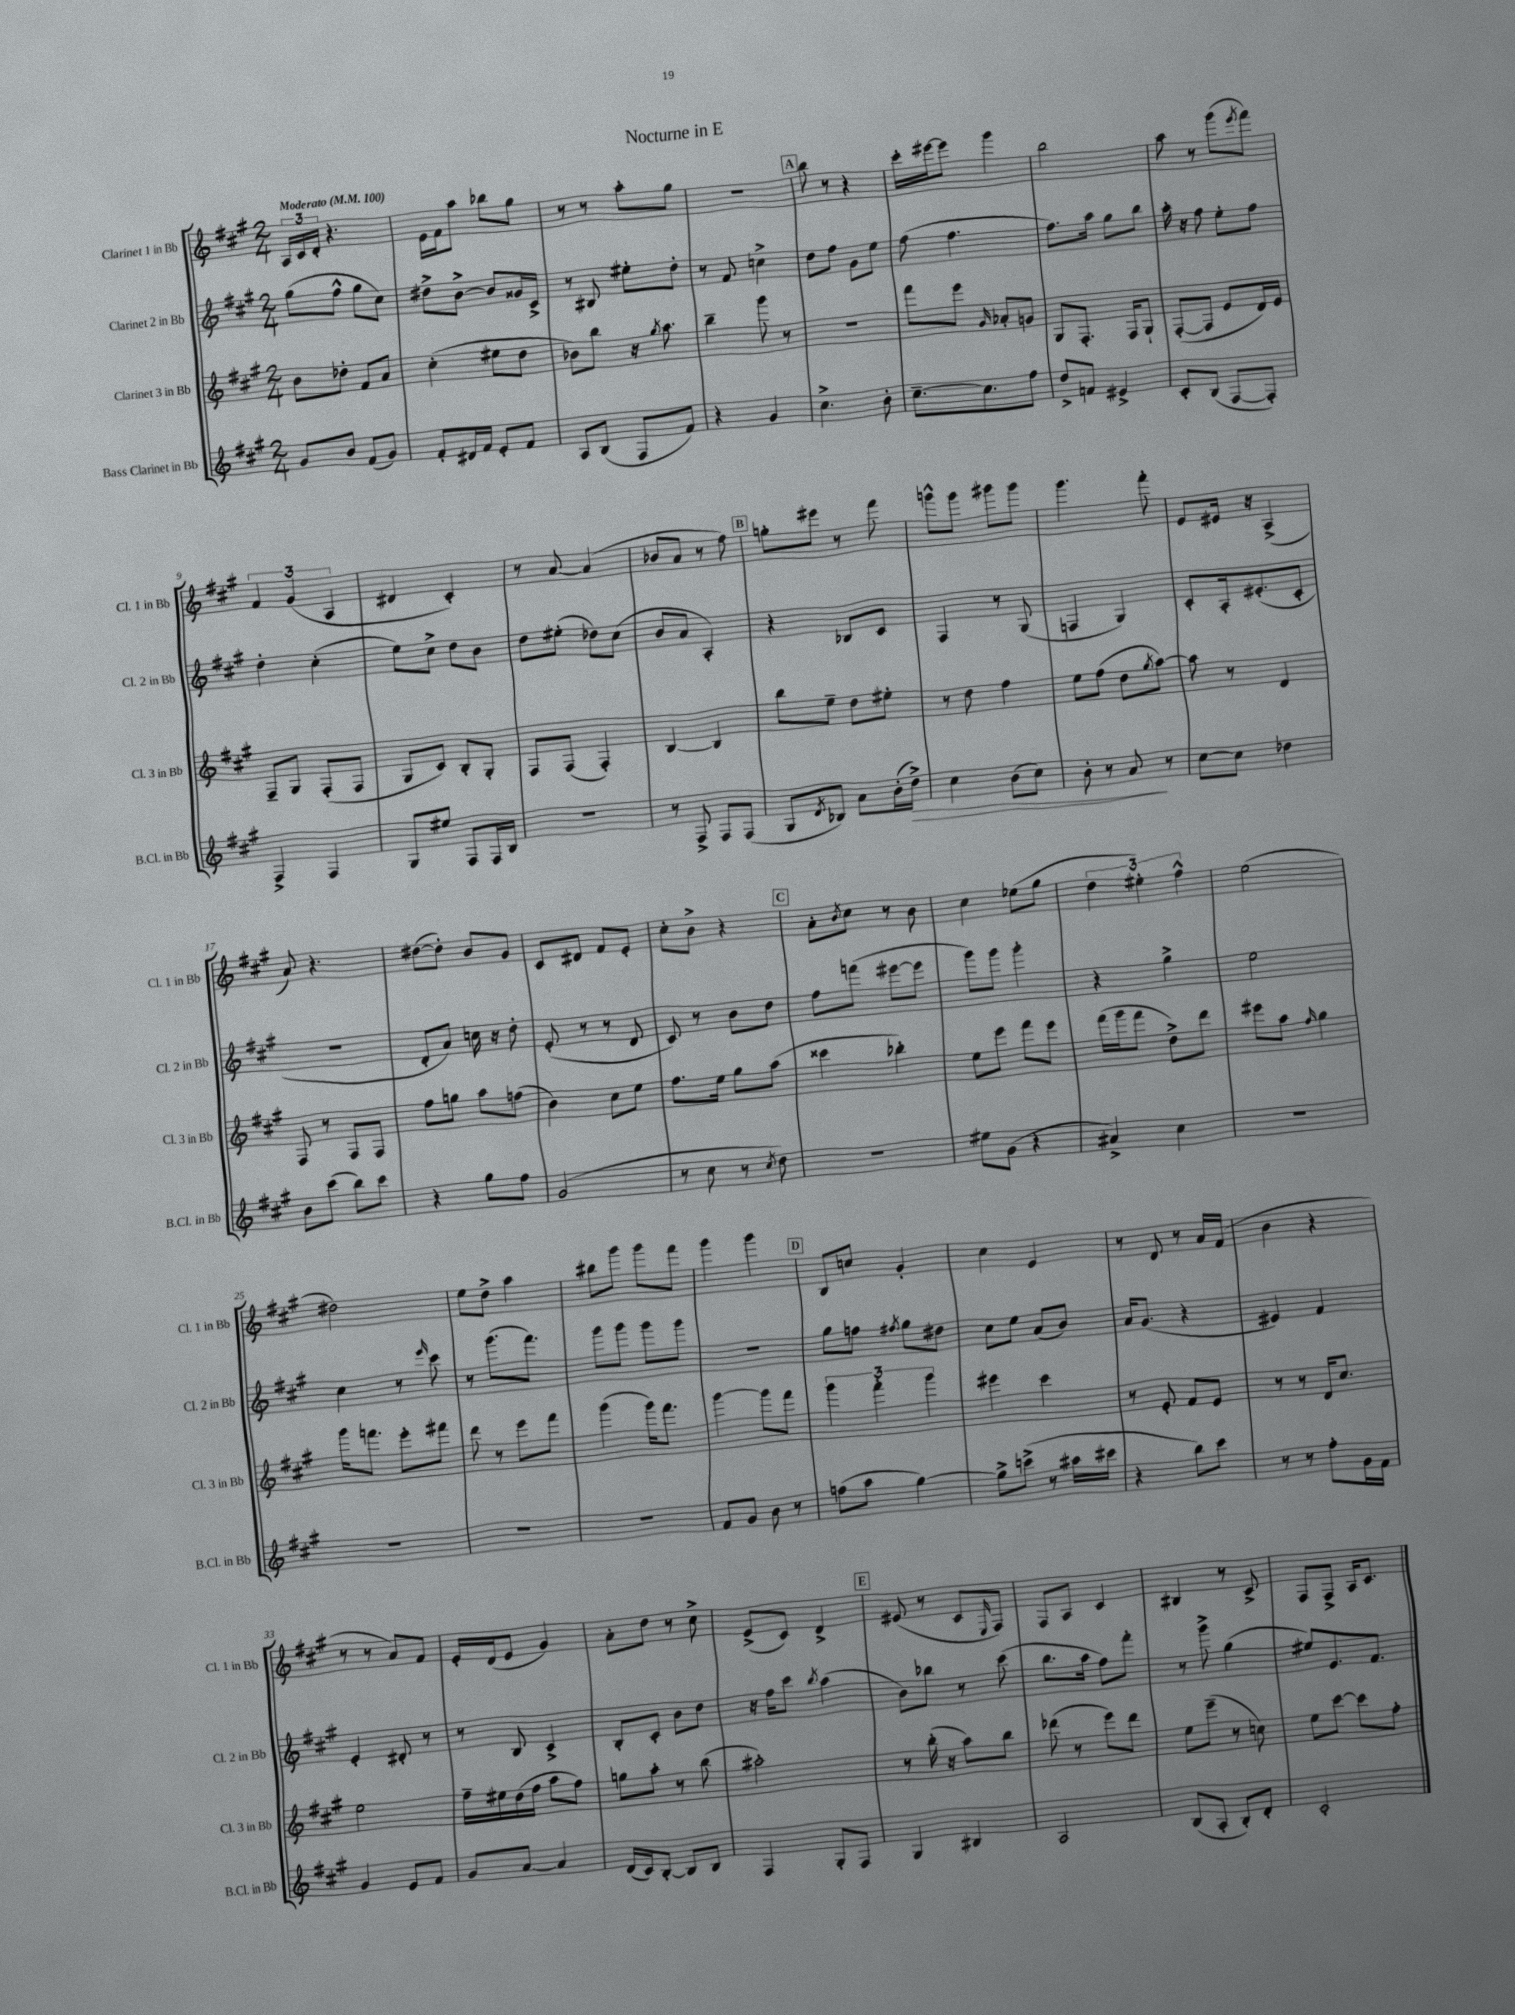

**kern	**kern	**kern	**kern
*staff4	*staff3	*staff2	*staff1
*clefG2	*clefG2	*clefG2	*clefG2
*k[f#c#g#]	*k[f#c#g#]	*k[f#c#g#]	*k[f#c#g#]
*M2/4	*M2/4	*M2/4	*M2/4
*MM100	*MM100	*MM100	*MM100
8g#	8b	(8gg#	24A
.	.	.	24c#
.	.	.	24d'
8b	8dd-'	8ff#^^	4.r
(8f#	8f#	8gg#	.
8g#)	8a	8cc#)	.
=	=	=	=
8f#'	(4cc#'	8dd#^	16e
.	.	.	16f#
16d#	.	[8b^	8aa
16f#	.	.	.
8e'	8ee#	8b]	8bb-
8f#	8dd	16g##	8gg#
.	.	16c#^	.
=	=	=	=
8A	8b-)	8r	8r
(8B	8bb	8B#	8r
8F#	16r	8ee#'	8aa'
.	8qgg#	.	.
.	8.aa	.	.
8f#)	.	8dd'	8gg#
=	=	=	=
4r	4bb~	8r	2r
.	.	8f#	.
4g#	8ggg#	4cc^	.
.	8r	.	.
=	=	=	=
4.cc#^	2r	8dd	8bb
.	.	8ff#	8r
.	.	8g#	4r
8b'	.	8ee	.
=	=	=	=
[8.cc#~	8fff#	(8ff#	16ccc#'
.	.	.	[16eee#
.	8eee	4.ff#	8eee#]
8.cc#]	.	.	.
.	16qqg#	.	.
.	8a-'	.	4ggg#
8ff#	8g	.	.
=	=	=	=
8dd^	8G#	8.ff#)	2bb
8f	8.F#'	.	.
.	.	16aa	.
4e#^	.	8gg#	.
.	16F#	.	.
.	8G#`	8bb	.
=	=	=	=
8c#'	([8F#'	16aa'	8aa
.	.	16r	.
(8B	8F#]	8ff#	8r
[8F#	8e	8ee'	(8ggg#
.	.	.	8qeee
8F#'])	16d)	8ff#	8fff#)
.	16e	.	.
=	=	=	=
4F#^	8F#~	4dd'	6f#
.	8G#	.	.
.	.	.	(6g#
4F#	(8F#'	(4cc#'	.
.	.	.	6A
.	8F#	.	.
=	=	=	=
8G#	8G#	8ee)	4d#
8ee#	8c#)	8cc#^	.
8F#	8B'	8dd	4c#')
16F#	8G#'	8b	.
16B	.	.	.
=	=	=	=
2r	8F#	8dd	8r
.	(8F#	(8ee#'	[8a
.	4F#')	8dd-)	(4a]
.	.	(8cc#	.
=	=	=	=
8r	[4B	8b	8b-
8F#^	.	8a	8a
8F#	4B]	4A')	8r
(8F#	.	.	8ff#)
=	=	=	=
8G#	8bb	4r	8gg'
8qd	.	.	.
8B-)	8ee~	.	8eee#
8a	8dd	8B-	8r
(16b'	8ee#'	8c#	8fff#
16dd^)	.	.	.
=	=	=	=
4cc#	8r	4F#	8ggg^^
.	8dd	.	8ggg
(8b	4ff#	8r	8ggg#
8cc#)	.	(8G#	8ggg#
=	=	=	=
8b'	8ee	4F	4.ggg#
8r	(8ff#	.	.
8a	8dd	4G#)	.
.	8qgg#	.	.
8r	[8aa)	.	8fff#'
=	=	=	=
[8cc#	8aa]	8c#'	8e
8cc#]	8r	16A'	16e#
.	.	(8.e#'	16r
4dd-	4d	.	(4A^
.	.	8c#'	.
=	=	=	=
8b	8F#	2r	8a)
(8ccc#	8r	.	4.r
8bb)	8F#	.	.
8ccc#	8F#	.	.
=	=	=	=
4r	8ff#	8d'	([8dd#
.	8gg	8a)	8dd#'])
8gg#	8aa	16cc	8b
.	.	16r	.
8ff#	(8ff	8dd'	8g#
=	=	=	=
(2g#	4b)	(8e'	8c#
.	.	8r	8d#
.	8cc#	8r	8f#
.	8ee	8d	8e'
=	=	=	=
8r	8.ff#	8c#)	8cc#'
8cc#	.	8r	8b^
.	16ee	.	.
8r	8gg#	8b	4r
8qcc#	.	.	.
8dd)	(8aa	8dd	.
=	=	=	=
2r	4ccc##	8ff#	8a'
.	.	.	8qb
.	.	(8fff	8cc#
.	4bb-')	[8eee#	8r
.	.	8eee#]	8b
=	=	=	=
8ee#	8ee	8ggg#)	4cc#
(8g#	8eee	8ggg#	.
4r	8fff#	4ggg#'	(8ee-
.	8eee	.	8gg#
=	=	=	=
4a#^)	(16fff#	4r	6dd
.	16ggg#	.	.
.	8fff#	.	.
.	.	.	6ee#')
4cc#	8dd^)	4gg#^	.
.	.	.	6ff#^^
.	8ddd	.	.
=	=	=	=
2r	8eee#	2ee	(2ee
.	8aa	.	.
.	16qqff#	.	.
.	4gg#	.	.
=	=	=	=
2r	16ggg#	4cc#	2dd#)
.	8.fff	.	.
.	8eee'	8r	.
.	.	16qqeee	.
.	8fff#	8ccc#	.
=	=	=	=
2r	8ddd	8r	8ee
.	8r	(8.ggg#	8dd^
.	8eee	.	4aa
.	.	8.fff#)	.
.	8fff#	.	.
=	=	=	=
2r	(4ggg#	8ggg#	8bb#
.	.	8ggg#	8ggg#
.	16ggg#)	8ggg#	8ggg#
.	8.fff#	.	.
.	.	8ggg#	8fff#
=	=	=	=
8f#	[4ggg#	2r	4ggg#
8g#	.	.	.
8b	8ggg#]	.	4ggg#
8r	8fff#	.	.
=	=	=	=
(8ff	6ggg#	8gg#	8B
8aa	.	8ff	8cc
.	6fff#'	.	.
.	.	8qff#	.
[4gg#)	.	8gg#	4g#'
.	6ggg#	.	.
.	.	8dd#	.
=	=	=	=
8gg#^]	4eee#	8cc#	4cc#
(8ccc^	.	8ee	.
8r	4ccc#	(8a	4e
16aa#	.	8b)	.
16ccc#	.	.	.
=	=	=	=
4r	8r	16a	8r
.	.	(8.g#	.
.	8e'	.	8d
8bb)	8f#	4r	8r
8ccc#	8e	.	16a
.	.	.	(16f#
=	=	=	=
8r	8r	4e#)	4b
8r	8r	.	.
8ff#'	16d	4f#	4r
.	8.cc#	.	.
16g#	.	.	.
16f#	.	.	.
=	=	=	=
4g#	2ee	4e'	8r
.	.	.	8r
8e	.	8d#'	8a)
8f#	.	8r	8f#
=	=	=	=
8g#	16ff#~	8r	16e'
.	16ee#	.	(16d
[8a	(16dd	8B	8e
.	16ff#	.	.
4a]	8aa	4c#^	4g#)
.	8ff#)	.	.
=	=	=	=
(16d	8gg	8B'	8a'
16c#)	.	.	.
[8B'	8aa'	8c#'	8dd
8B]	8r	8b	8r
8B	(8bb	8dd	8cc#^
=	=	=	=
4F#	2aa#')	16r	(8e^
.	.	16ff#	.
.	.	8ccc#	8c#)
.	.	8qbb	.
8G#'	.	(4aa	4d^
8F#	.	.	.
=	=	=	=
4G#	8r	8b)	(8e#
.	(16bb'	8bb-	8r
.	16r	.	.
4B#	8aa)	8r	8c#
.	.	.	16qqE
.	8bb	(8ccc#	8F#)
=	=	=	=
2A	(8ddd-	8.bb	8F#
.	8r	.	8A
.	.	16aa	.
.	8eee)	8ff#)	4c#
.	8ddd-	8fff#'	.
=	=	=	=
(8B	8ee	8r	4B#
8A'	(8eee~	8ggg#^	.
8B')	8r	(4gg#	8r
8d'	8cc)	.	8c#^
=	=	=	=
2c#'	8ee	8ee#)	8F#
.	[8ccc#	8.e	8F#^
.	8ccc#]	.	16A
.	.	8.f#	8.c#
.	8ff#'	.	.
==	==	==	==
*-	*-	*-	*-
